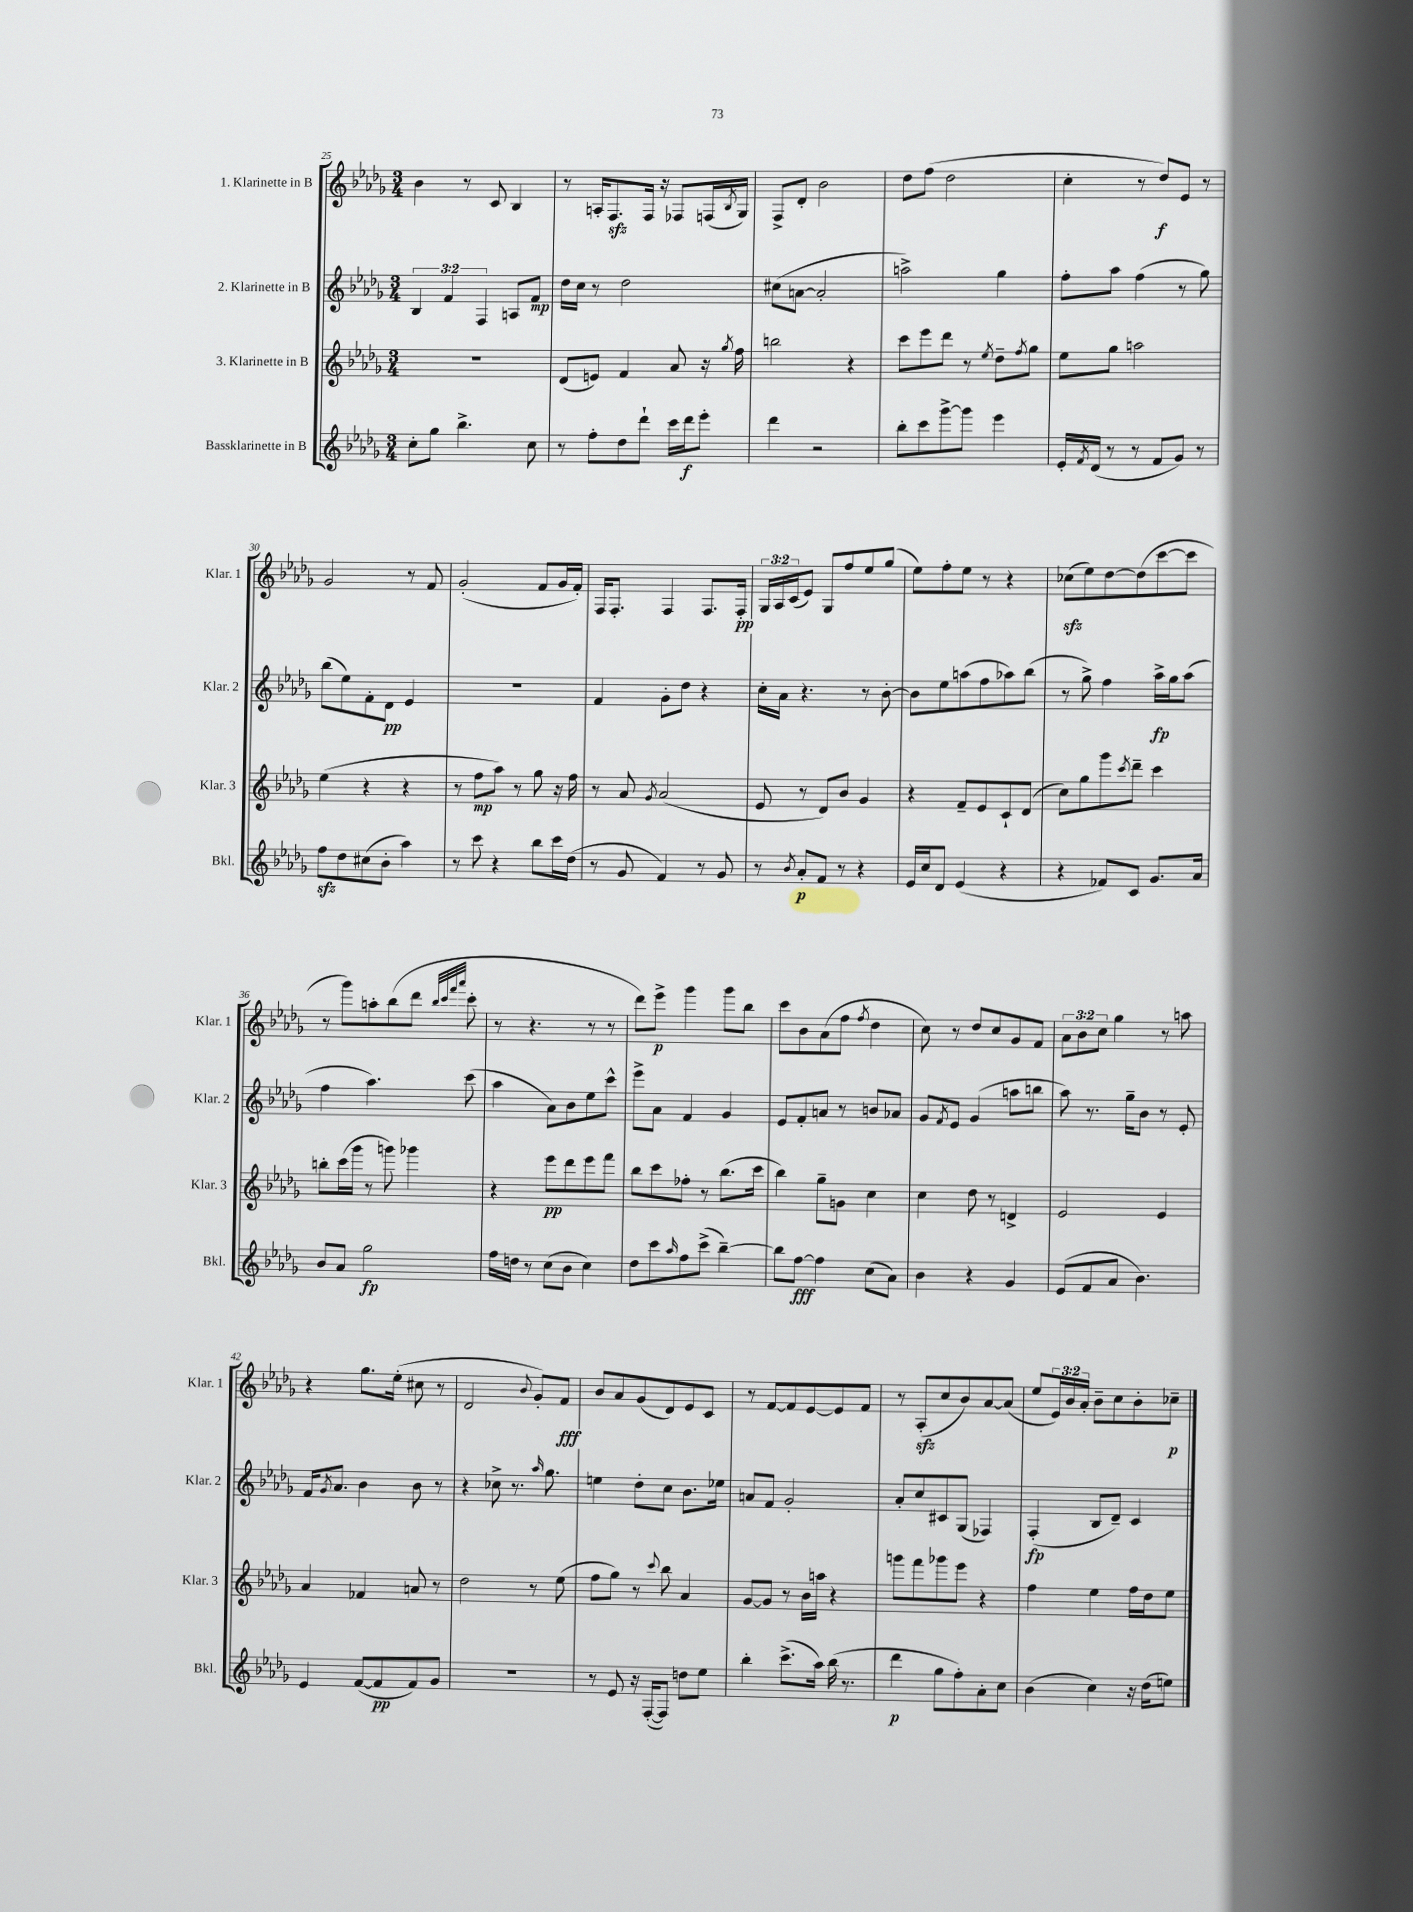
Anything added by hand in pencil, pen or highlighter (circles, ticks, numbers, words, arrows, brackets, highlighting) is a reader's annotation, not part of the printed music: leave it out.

**kern	**kern	**kern	**kern
*staff4	*staff3	*staff2	*staff1
*clefG2	*clefG2	*clefG2	*clefG2
*k[b-e-a-d-g-]	*k[b-e-a-d-g-]	*k[b-e-a-d-g-]	*k[b-e-a-d-g-]
*M3/4	*M3/4	*M3/4	*M3/4
8cc'\L	2.r	6B-/	4b-\
8gg-\J	.	.	.
.	.	6f/	.
4.bb-^\	.	.	8r
.	.	6F/	.
.	.	.	8c/
.	.	8A/L	4B-/
8cc\	.	8f/J	.
=	=	=	=
8r	(8d-/L	16dd-\LL	8r
.	.	16cc\JJ	.
8ff'\L	8e/J)	8r	16A'/LK
.	.	.	8.F/
8dd-\	4f/	2dd-\	.
8ddd-`\J	.	.	16F/Jk
.	.	.	16r
16ccc\LL	8a-/	.	8F-/L
16ddd-\J	.	.	.
8eee-'\J	16r	.	(16F/L
.	8qgg-/	.	8qB-/
.	16ff\	.	16G-/JJ)
=	=	=	=
4ddd-\	2bb\	(8cc#\L	8F^/L
.	.	[8a\J	8d-'/J
2r	.	2a'/]	2b-\
.	4r	.	.
=	=	=	=
8bb-'\L	8ccc\L	2aa^\)	8dd-\L
8ccc\	8eee-\	.	(8ff\J
[8ggg-^\	8ddd-\J	.	2dd-\
8ggg-\]J	8r	.	.
.	8qee-/	.	.
4eee-\	8dd-~\L	4gg-\	.
.	8qff/	.	.
.	8gg-\J	.	.
=	=	=	=
16e-'/LL	8ee-\L	8ff'\L	4cc'\
8qf/	.	.	.
(16d-/JJ	.	.	.
8r	8gg-\J	8aa-\J	.
8r	2aa\	(4ff\	8r
8f/L	.	.	8dd-/L)
8g-/J)	.	8r	8e-/J
8r	.	8gg-\)	8r
=	=	=	=
8ff\L	(4ee-\	(8bb-\L	2g-/
8dd-\	.	8ee-\)	.
(8cc#\	4r	8f'\	.
8b-'\J	.	8d-\J	.
4aa-\)	4r	4e-/	8r
.	.	.	8f/
=	=	=	=
8r	8r	2.r	(2g-'/
8ccc\	8ff\L	.	.
4r	8aa-\J)	.	.
.	8r	.	.
8bb-\L	8gg-\	.	8f/L
16ccc\L	16r	.	16g-/L
(16dd-\JJ	16ff\	.	16f'/JJ)
=	=	=	=
8r	8r	4f/	16F/LK
.	.	.	8.F'/J
8g-/	8a-/	.	.
.	8qg-/	.	.
4f/)	(2a-/	8g-'\L	4F/
.	.	8dd-\J	.
8r	.	4r	8.F/L
8g-/	.	.	.
.	.	.	16F'/Jk
=	=	=	=
8r	8e-/	16cc'\LL	24G-/LL
.	.	.	24A-/
.	.	16a-\JJ	.
.	.	.	(24c/J
8qb-/	.	.	.
8a-'/L	8r	4.r	8e-/J)
8f/J	8d-/L)	.	8G-/L
8r	8b-/J	.	8ff/
4r	4g-/	8r	8ee-/
.	.	[8b-'\	(8gg-/J
=	=	=	=
16e-/LL	4r	8b-\]L	8ee-\L)
16cc/J	.	.	.
8d-/J	.	8ee-\	8ff'\
(4e-/	8f~/L	(8aa\	8ee-\J
.	8e-/	8ff\	8r
4r	8c`/	8aa-\)	4r
.	(8d-/J	(8bb-\J	.
=	=	=	=
4r	8cc\L)	8r	(8cc-\L
.	8gg-\	8gg-^\)	8ee-\)
8f-/L)	8ggg-\	4ff\	[8dd-\
.	8qccc/	.	.
8c/J	8ddd-~\J	.	(8dd-\]
8.g-/L	4ccc\	16aa-^\LL	[8ccc\
.	.	16gg-\J	.
.	.	(8aa-\J	8ccc\]J
16a-/Jk	.	.	.
=	=	=	=
8b-/L	8bb'\L	4ff\	8r
8a-/J	(16ccc\L	.	8ggg-\L)
.	16ggg-\JJ	.	.
2gg-\	8r	4.aa-\)	8aa'\
.	8ggg\)	.	(8bb-\
.	4ggg-\	.	8ddd-\J
.	.	.	32qqbb-/LLL
.	.	.	32qqccc/
.	.	.	32qqfff/
.	.	.	32qqaaa-/JJJ
.	.	(8ccc\	8ccc'\
=	=	=	=
16ff\LL	4r	4aa-\	8r
16dd\JJ	.	.	.
8r	.	.	4.r
(8cc\L	8eee-\L	8a-\L)	.
8b-\J	8ddd-\	8b-\	.
4cc\)	8eee-\	8ee-\	8r
.	8fff\J	8ccc^^\J	8r
=	=	=	=
8dd-\L	8bb-\L	8eee-^\L	8ddd-\L)
8ccc\	8ccc\	8a-\J	8eee-^\J
16qqaa-/	.	.	.
8ff\	8ff-'\J	4f/	4ggg-\
(8ccc^\J	8r	.	.
[4bb-~\)	(8.bb-\L	4g-/	8ggg-\L
.	.	.	8bb-\J
.	16ccc\Jk	.	.
=	=	=	=
8bb-\]L	4bb-\)	8e-/L	8ccc\L
[8ff\J	.	8f'/	8b-\
4ff\]	8gg-~\L	8a/J	(8a-\
.	8g\J	8r	8ff\J
.	.	.	8qff/
(8cc\L	4cc\	8b/L	4dd-\
8a-\J)	.	8a-/J	.
=	=	=	=
4b-\	4cc\	8g-/L	8cc\)
.	.	8qf/	.
.	.	8e-/J	8r
4r	8dd-\	(4g-/	8dd-/L
.	8r	.	8cc/
4g-/	4d^/	8aa\L	8g-/
.	.	8bb\J	8f/J
=	=	=	=
(8e-/L	2e-/	8aa-\)	12a-\L
.	.	.	12b-\
8f/	.	8.r	.
.	.	.	12cc\J
8a-/J	.	.	4gg-\
.	.	16gg-~\LK	.
4.b-\)	.	8b-\J	.
.	4e-/	8r	8r
.	.	8e-'/	8aa\
=	=	=	=
4e-/	4a-/	16f/LK	4r
.	.	8qg-/	.
.	.	8.a-/J	.
([8f/L	4f-/	4b-\	8.gg-\L
8f/]	.	.	.
.	.	.	(16ee-'\Jk
8f/)	8a/	8b-\	8cc#\
8g-/J	8r	8r	8r
=	=	=	=
2.r	2dd-\	4r	2d-/
.	.	8cc-^\	.
.	.	8.r	.
.	.	.	8qqb-/
.	8r	.	8g-'/L)
.	.	16qqaa-/	.
.	.	8.gg-\	.
.	(8ee-\	.	8f/J
=	=	=	=
8r	8ff\L	4ee\	8b-/L
8e-/	8gg-\J)	.	8a-/
16r	8r	8dd-'\L	(8g-/
([16F'/LK	.	.	.
.	8qqccc/	.	.
8F/]J)	8bb-\	8cc\J	8d-/)
8dd\L	4a-/	8.b-\L	8e-/
8ee-\J	.	.	8c/J
.	.	16ee-\Jk	.
=	=	=	=
4bb-'\	[8g-/L	8a/L	8r
.	8g-/]J	8f/J	[8f/L
(8.ccc^\L	8r	2g-'/	8f/]
.	16b-\LL	.	[8e-/
16aa-\Jk)	16aa\JJ	.	.
(16bb-\	4r	.	8e-/]
8.r	.	.	.
.	.	.	8f/J
=	=	=	=
4ddd-\	8ggg\L	8a-'/L	8r
.	8fff\	8cc/	(8A-'/L
8gg-\L	8ggg-\	8c#/	8cc/
8ff'\)	8eee-\J	(8G-/J	8b-/)
8a-'\	4r	4F-/)	[8a-/
8cc\J	.	.	(8a-/]J
=	=	=	=
(4b-\	4ff\	(4F'/	8ee-/L
.	.	.	24e-/L)
.	.	.	24b-/
.	.	.	24a-'/JJ
4cc\)	4ee-\	8B-/L	8b-~\L
.	.	8d-~/J)	8cc\
16r	16ff\LL	4c/	8b-'\
(16dd-\LK	16dd-\J	.	.
8ee\J)	8ee-\J	.	8cc-~\J
==	==	==	==
*-	*-	*-	*-
